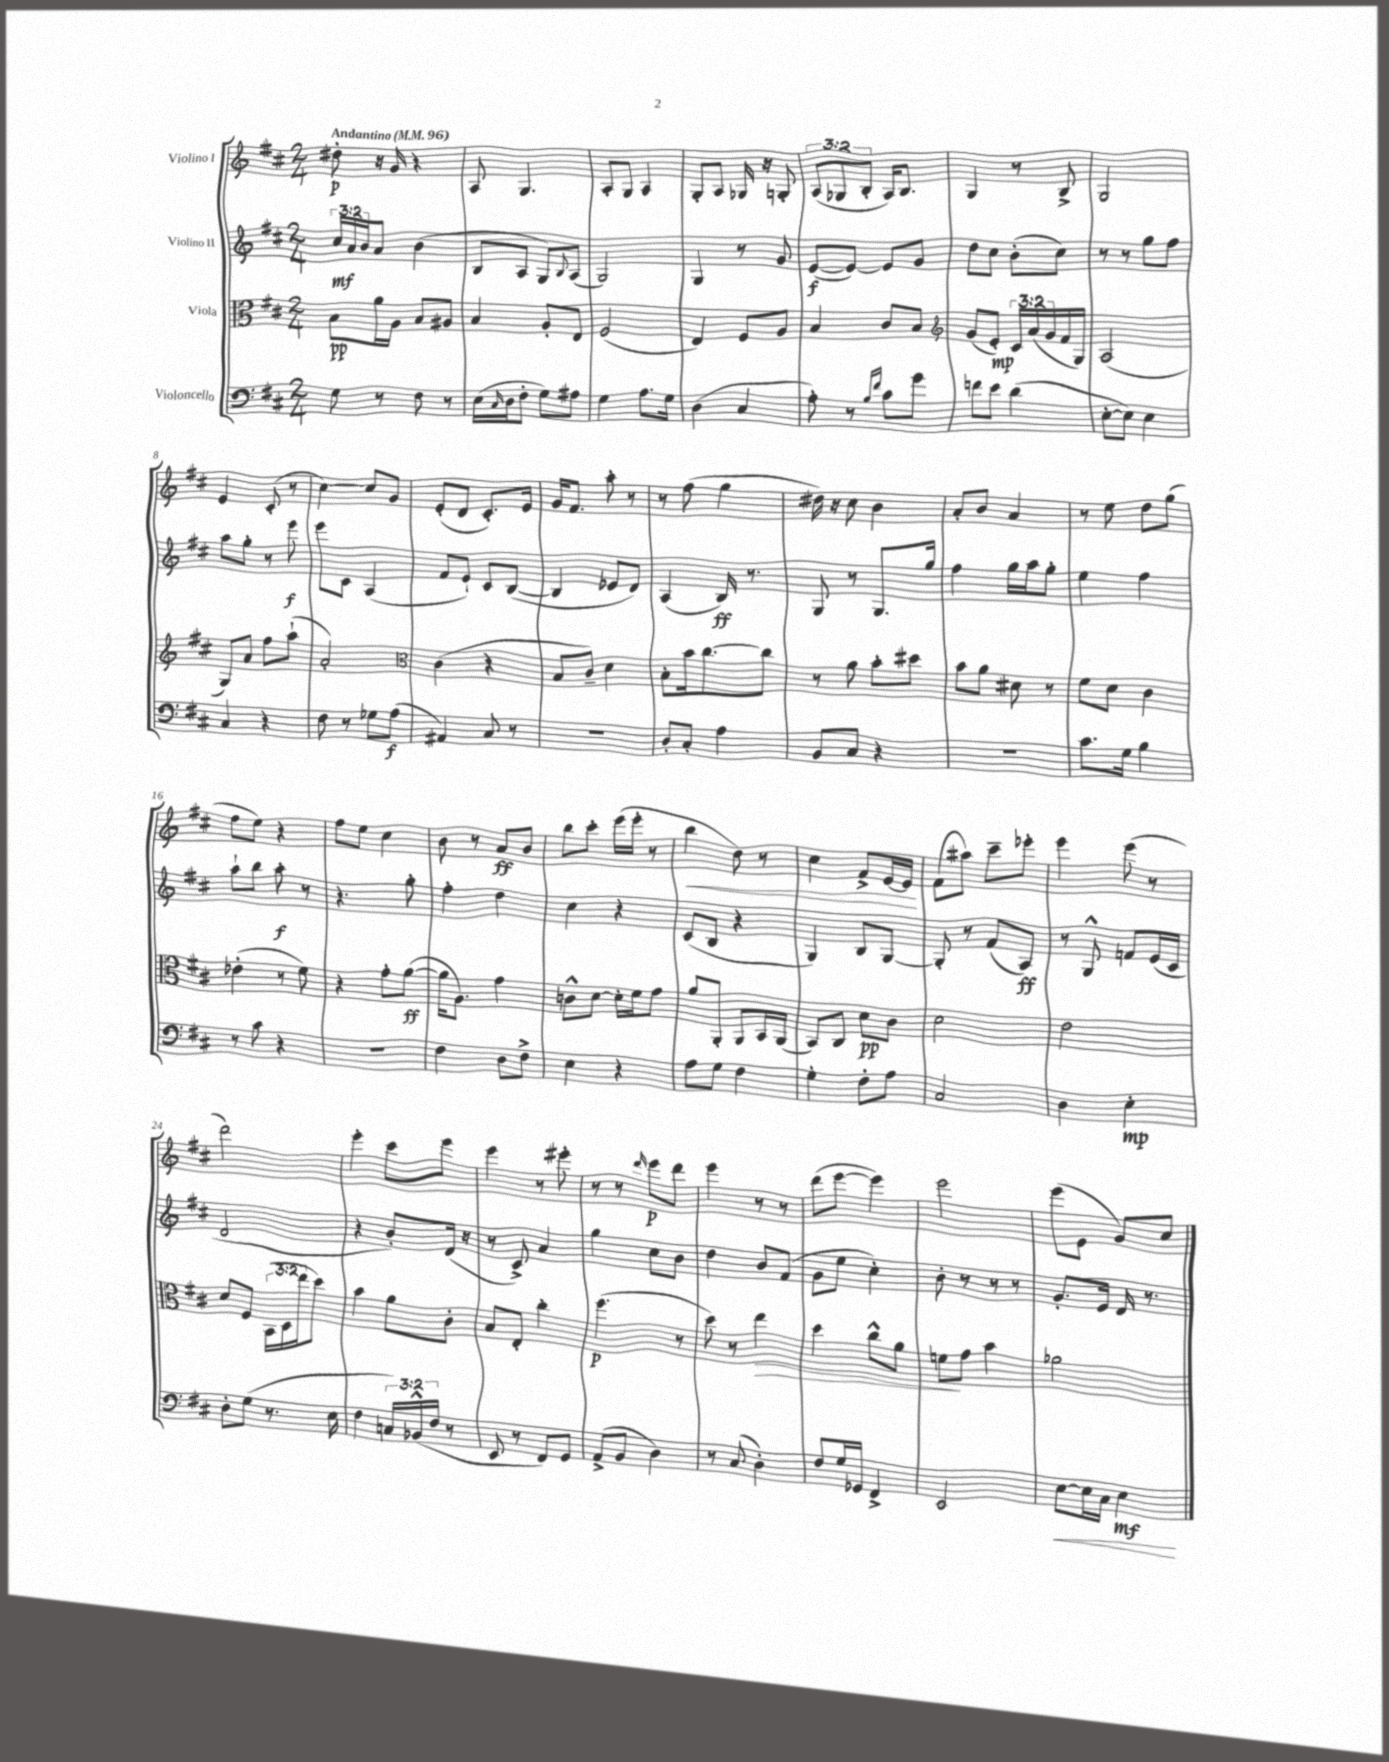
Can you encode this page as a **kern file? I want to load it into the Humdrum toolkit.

**kern	**kern	**kern	**kern
*staff4	*staff3	*staff2	*staff1
*clefF4	*clefC3	*clefG2	*clefG2
*k[f#c#]	*k[f#c#]	*k[f#c#]	*k[f#c#]
*M2/4	*M2/4	*M2/4	*M2/4
*MM96	*MM96	*MM96	*MM96
8G\	8B\L	24cc#/LL	8dd#'\
.	.	24a/	.
.	.	24b/J	.
8r	16a\L	8a/J	16r
.	16A\JJ	.	16g/
8F#\	8B/L	(4b\	4r
8r	8A#/J	.	.
=	=	=	=
(16E\LL	4B/	8B/L	8A/
16qqC#/	.	.	.
16D\J	.	.	.
8F#'\J	.	8A/J	4.G/
8G\L)	8A'/L	8G/L)	.
.	.	8qqB/	.
8A#\J	8E/J	(8A/J	.
=	=	=	=
4G\	(2F#/	2G/)	8A'/L
.	.	.	8G/J
8.A\L	.	.	4A/
16G\Jk	.	.	.
=	=	=	=
(4D\	4E/)	4G/	8G'/L
.	.	.	8A/J
4C#/	8F#/L	8r	16G-/
.	.	.	16r
.	8A/J	8g/	8G'/
=	=	=	=
8A'\)	4B/	([8e/L	(12A/L
.	.	.	12G-/
8r	.	8e/_J)	.
.	.	.	12B'/J
16qqB/LL	.	.	.
16qqf#/JJ	.	.	.
8c#\L	8c#/L	8e/]L	16A/LK)
.	.	.	8.B/J
8g\J	8B/J	8g/J	.
=	=	=	=
*	*clefG2	*	*
8f\L	(8g/L	8dd\L	4G/
8e\J	8e'/J)	8cc#\J	.
(4d\	24c#/LL	(8b'\L	8r
.	(24a/	.	.
.	24g/	.	.
.	16f#/	8cc#\J)	8B^/
.	16G/JJ)	.	.
=	=	=	=
[8E'\L	(2A/	8r	2G/
8E\]J)	.	8r	.
4E\	.	8gg\L	.
.	.	8ff#\J	.
=	=	=	=
4C#/	8G/L)	8aa\L	4e/
.	8a/J	8gg'\J	.
4r	8ff#\L	8r	(8c#'/
.	(8aa`\J	8eee\	8r
=	=	=	=
8F#\	2a'/)	8eee\L	[4cc#\)
8r	.	8c#\J	.
8G-\L	.	(4A/	8cc#/]L
(8A\J	.	.	8g/J
=	=	=	=
*	*clefC3	*	*
4AA#/)	(4c#\	8f#/L	(8e'/L
.	.	8e`/J)	8d/J
8C#/	4r	8c#/L	8.c#'/L)
8r	.	([8B/J	.
.	.	.	16e/Jk
=	=	=	=
2r	8B/L	4B/]	16g/LK
.	.	.	8.f#/J
.	8c#~/J)	.	.
.	4d\	8e-/L	8aa'\
.	.	8d/J)	8r
=	=	=	=
8D'/L	8B'\L	(4A/	8r
8C#'/J	16b\k	.	(8ff#\
.	[8.cc#\	.	.
4A\	.	16B/)	4gg\
.	.	8.r	.
.	8cc#\]J	.	.
=	=	=	=
8BB/L	8r	8G/	16dd#\)
.	.	.	16r
8C#/J	8a\	8r	8cc#\
4r	8b'\L	8.G/L	4b\
.	8dd#\J	.	.
.	.	16gg/Jk	.
=	=	=	=
2r	8b\L	4ff#\	8a'/L
.	8a\J	.	8b/J
.	8d#\	16gg\LL	4a/
.	.	16aa\J	.
.	8r	8gg'\J	.
=	=	=	=
8.c#\L	8f#\L	4ee\	8r
.	8d\J	.	8ee\
16G\Jk	.	.	.
4B\	4c#\	4ff#\	8dd\L
.	.	.	(8gg\J
=	=	=	=
8r	(4e-'\	8aa`\L	8ff#\L
8c#\	.	8bb\J	8ee\J)
4r	8r	8aa'\	4r
.	8f#\)	8r	.
=	=	=	=
2r	4r	4.r	8ff#\L
.	.	.	8ee\J
.	8g'\L	.	4cc#\
.	([8a\J	8gg'\	.
=	=	=	=
4F#\	16a\]LK	4ff#'\	8b\
.	8.A\J)	.	.
.	.	.	8r
8D\L	4g\	4dd\	8a/L
8F#^\J	.	.	8b/J
=	=	=	=
4E\	8c^^\L	4cc#\	8bb\L
.	[8d\J	.	8ccc#'\J
4r	16d'\]LL	4r	(16eee\LL
.	16f#\J	.	16eee'\JJ
.	8g\J	.	8r
=	=	=	=
8A\L	8a/L	(8c#/L	4bb\
8G\J	8AA'/J	8B/J	.
4F#\	8AA/L	4r	8dd\)
.	16BB/L	.	8r
.	(16AA/JJ	.	.
=	=	=	=
4G'\	8BB/L)	4G/)	4cc#\
.	8C#/J	.	.
8F#'\L	8d\L	8B/L	8f#^/L
8A\J	8c#\J	[8G/J	[16e/L
.	.	.	16e/]JJ
=	=	=	=
2C#/	2d\	8G'/]	(8f#\L
.	.	8r	8aa#\J)
.	.	(8f#/L	8ccc#~\L
.	.	8A/J)	8eee-'\J
=	=	=	=
4D\	2e\	8r	4eee\
.	.	8G^^/	.
4E'\	.	8f/L	(8eee\
.	.	(16e/L	8r
.	.	16c#/JJ	.
=	=	=	=
8D'\L	8d/L	2d/	2ddd\)
(8G\J	8F#/J	.	.
8.r	(24BB\LL	.	.
.	24D\	.	.
.	24ee\J	.	.
.	8dd\J)	.	.
16E\	.	.	.
=	=	=	=
4F#\	4b\	4r	4eee'\
24C/LL)	8a\L	8b'/L)	8ccc#\L
(24BB-^^/	.	.	.
24F#/JJ	.	.	.
8r	8c#'\J	(16d/Jk	8eee\J
.	.	16r	.
=	=	=	=
8EE/	8B/L	8r	4eee\
8r	8E'/J	8c#^/)	.
8FF#/L)	4cc#'\	4a/	8r
8GG/J	.	.	8eee#'\
=	=	=	=
(8AA^/L	(4.ff#\	4gg\	8r
8BB/J	.	.	8r
.	.	.	16qqddd/
4D\)	.	8cc#\L	8eee\L
.	8r	8b\J	8ddd\J
=	=	=	=
8r	8dd\)	4dd\	4eee\
(8C#/	8r	.	.
4D'\)	4ee\	8b/L	8r
.	.	(8f#/J	8r
=	=	=	=
8F#/L	4dd\	8g\L	(8ddd\L
16G/L	.	8ee\J	[8eee\J
16GG-/JJ	.	.	.
4FF#^/	8cc#^^\L	4cc#'\)	4eee\])
.	8a\J	.	.
=	=	=	=
2EE/	8f\L	8b'\	2eee\
.	8g\J	8r	.
.	4b\	8r	.
.	.	8r	.
=	=	=	=
[8E\L	2a-\	8.g'/L	(8eee\L
16E\]L	.	.	8e\J
16C#\JJ	.	16e/Jk	.
4E\	.	16d/	8g/L)
.	.	8.r	.
.	.	.	8cc#/J
==	==	==	==
*-	*-	*-	*-
